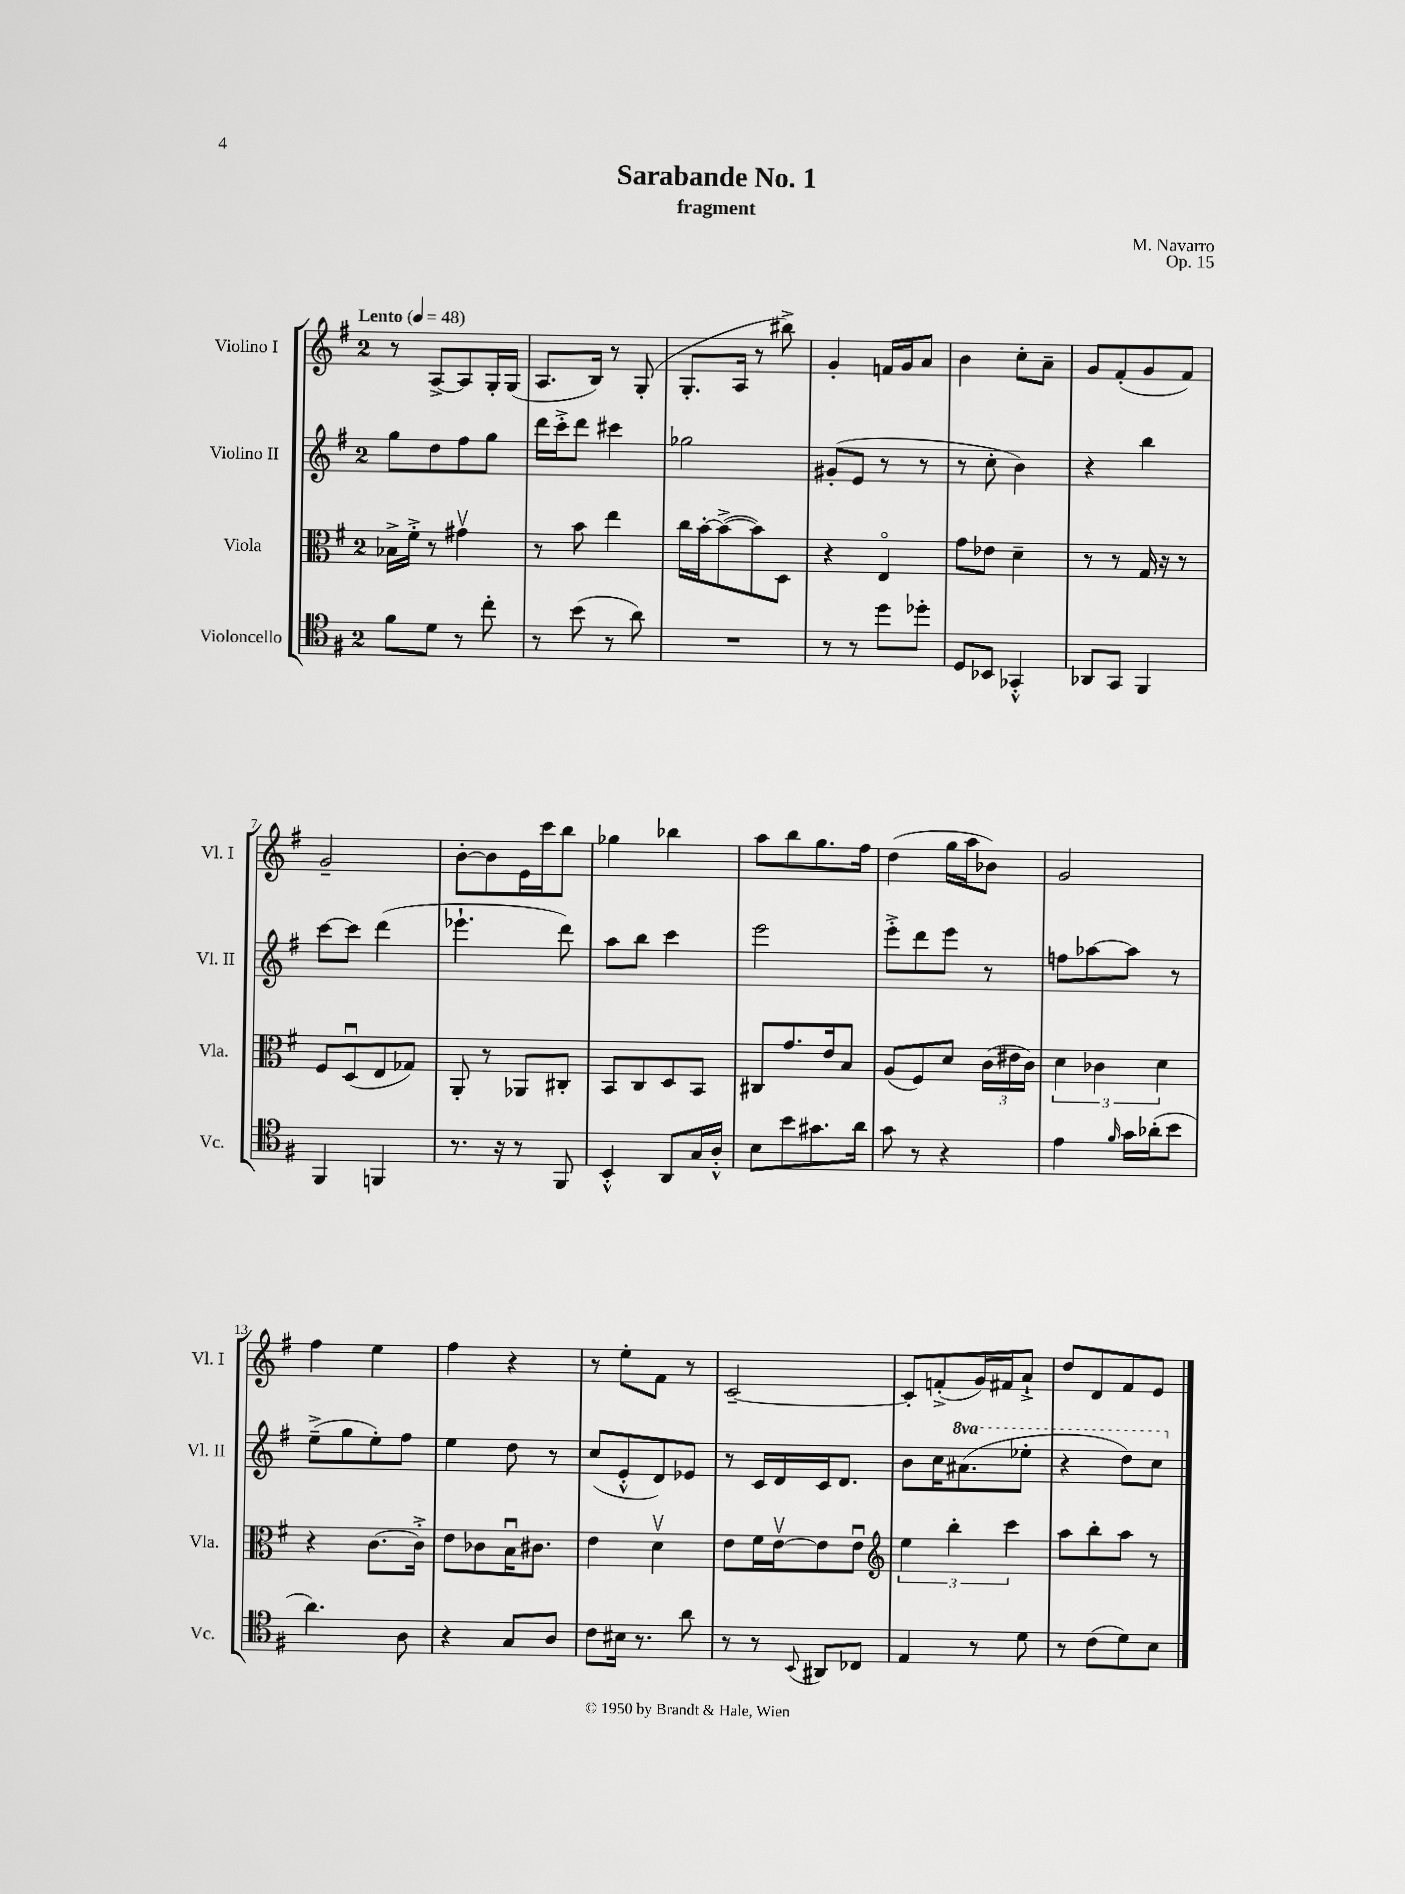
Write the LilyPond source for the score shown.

\header { title = "Sarabande No. 1" composer = "M. Navarro" subtitle = "fragment" opus = "Op. 15" }
<<
\new StaffGroup <<
\new Staff = "s0" \with { instrumentName = "Violino I" shortInstrumentName = "Vl. I" } {
    \clef treble \key g \major \once \override Staff.TimeSignature.style = #'single-digit \time 2/4 \tempo "Lento" 4 = 48
    \autoBeamOff r8 a8[~-> a8 g16-. g16]( |
    a8.[ b16]) r8 g8-.( |
    g8.[-. a16] r8 bis''8->) |
    g'4-. f'16[ g'16 a'8] |
    b'4 c''8[-. a'8]-- |
    g'8[ fis'8-.( g'8 fis'8]) |
    g'2-- |
    b'8[~-. b'8 e'16 c'''16 b''8] |
    ges''4 bes''4 |
    a''8[ b''8 g''8. fis''16] |
    d''4( g''16[ a''16 bes'8]) |
    g'2 |
    fis''4 e''4 |
    fis''4 r4 |
    r8 e''8[-. fis'8] r8 |
    c'2~-- |
    c'8[-. f'8-.->( g'16) fis'16 a'8]-!-> |
    d''8[ d'8 fis'8 e'8] \bar "|." |
}
\new Staff = "s1" \with { instrumentName = "Violino II" shortInstrumentName = "Vl. II" } {
    \clef treble \key g \major \once \override Staff.TimeSignature.style = #'single-digit \time 2/4 \set Staff.ottavationMarkups = #ottavation-simple-ordinals
    \autoBeamOff g''8[ d''8 fis''8 g''8] |
    d'''16[ c'''16-.-> d'''8] cis'''4 |
    ges''2 |
    gis'8[-.( e'8] r8 r8 |
    r8 c''8-. b'4) |
    r4 b''4 |
    c'''8[~ c'''8] d'''4( |
    ees'''4.-! d'''8) |
    a''8[ b''8] c'''4 |
    e'''2 |
    e'''8[-.-> d'''8 e'''8] r8 |
    f''8[ aes''8~ aes''8] r8 |
    e''8[--->( g''8 e''8-.) fis''8] |
    e''4 d''8 r8 |
    c''8[( e'8-.-^ d'8) ees'8] |
    r8 c'16[ d'16 c'16 d'8.] |
    b'8[ c''16 \ottava #1 ais''8.( ees'''8]-. |
    r4 d'''8[) c'''8] \ottava #0 \bar "|." |
}
\new Staff = "s2" \with { instrumentName = "Viola" shortInstrumentName = "Vla." } {
    \clef alto \key g \major \once \override Staff.TimeSignature.style = #'single-digit \time 2/4
    \autoBeamOff bes16[-> fis'16]-.-> r8 gis'4\upbow |
    r8 b'8 e''4 |
    c''16[ b'16~-. b'8~->( b'8) d8] |
    r4 e4\flageolet |
    g'8[ ees'8] d'4-- |
    r8 r8 g16 r16 r8 |
    fis8[ d8\downbow( e8 ges8]) |
    a,8-. r8 aes,8[ cis8]-. |
    b,8[ c8 d8 b,8] |
    cis8[ g'8. e'16 b8] |
    a8[( fis8) d'8] \tuplet 3/2 { c'16[( eis'16 c'16]) } |
    \tuplet 3/2 { d'4 ces'4 d'4 } |
    r4 c'8.[~ c'16]-.-> |
    e'8[ ces'8 b16\downbow cis'8.] |
    e'4 d'4\upbow |
    e'8[ fis'16 e'16~\upbow e'8 e'8]\downbow |
    \clef treble \tuplet 3/2 { e''4 b''4-. c'''4 } |
    a''8[ b''8-. a''8] r8 \bar "|." |
}
\new Staff = "s3" \with { instrumentName = "Violoncello" shortInstrumentName = "Vc." } {
    \clef tenor \key g \major \once \override Staff.TimeSignature.style = #'single-digit \time 2/4
    \autoBeamOff fis'8[ d'8] r8 c''8-. |
    r8 b'8( r8 a'8) |
    R2 |
    r8 r8 d''8[ des''8]-. |
    d8[ bes,8] ges,4-.-^ |
    aes,8[ g,8] fis,4 |
    fis,4 f,4 |
    r8. r16 r8 fis,8 |
    b,4-.-^ a,8[ g16 a16]-.-^ |
    b8[ b'8 gis'8. a'16] |
    g'8 r8 r4 |
    e'4 \grace { fis'16 } g'16[ aes'16-.( b'8] |
    a'4.) a8 |
    r4 g8[ a8] |
    c'8[ bis16] r8. a'8 |
    r8 r8 \appoggiatura { b,8 } ais,8[ ces8] |
    e4 r8 d'8 |
    r8 c'8[( d'8) b8] \bar "|." |
}
>>
>>
